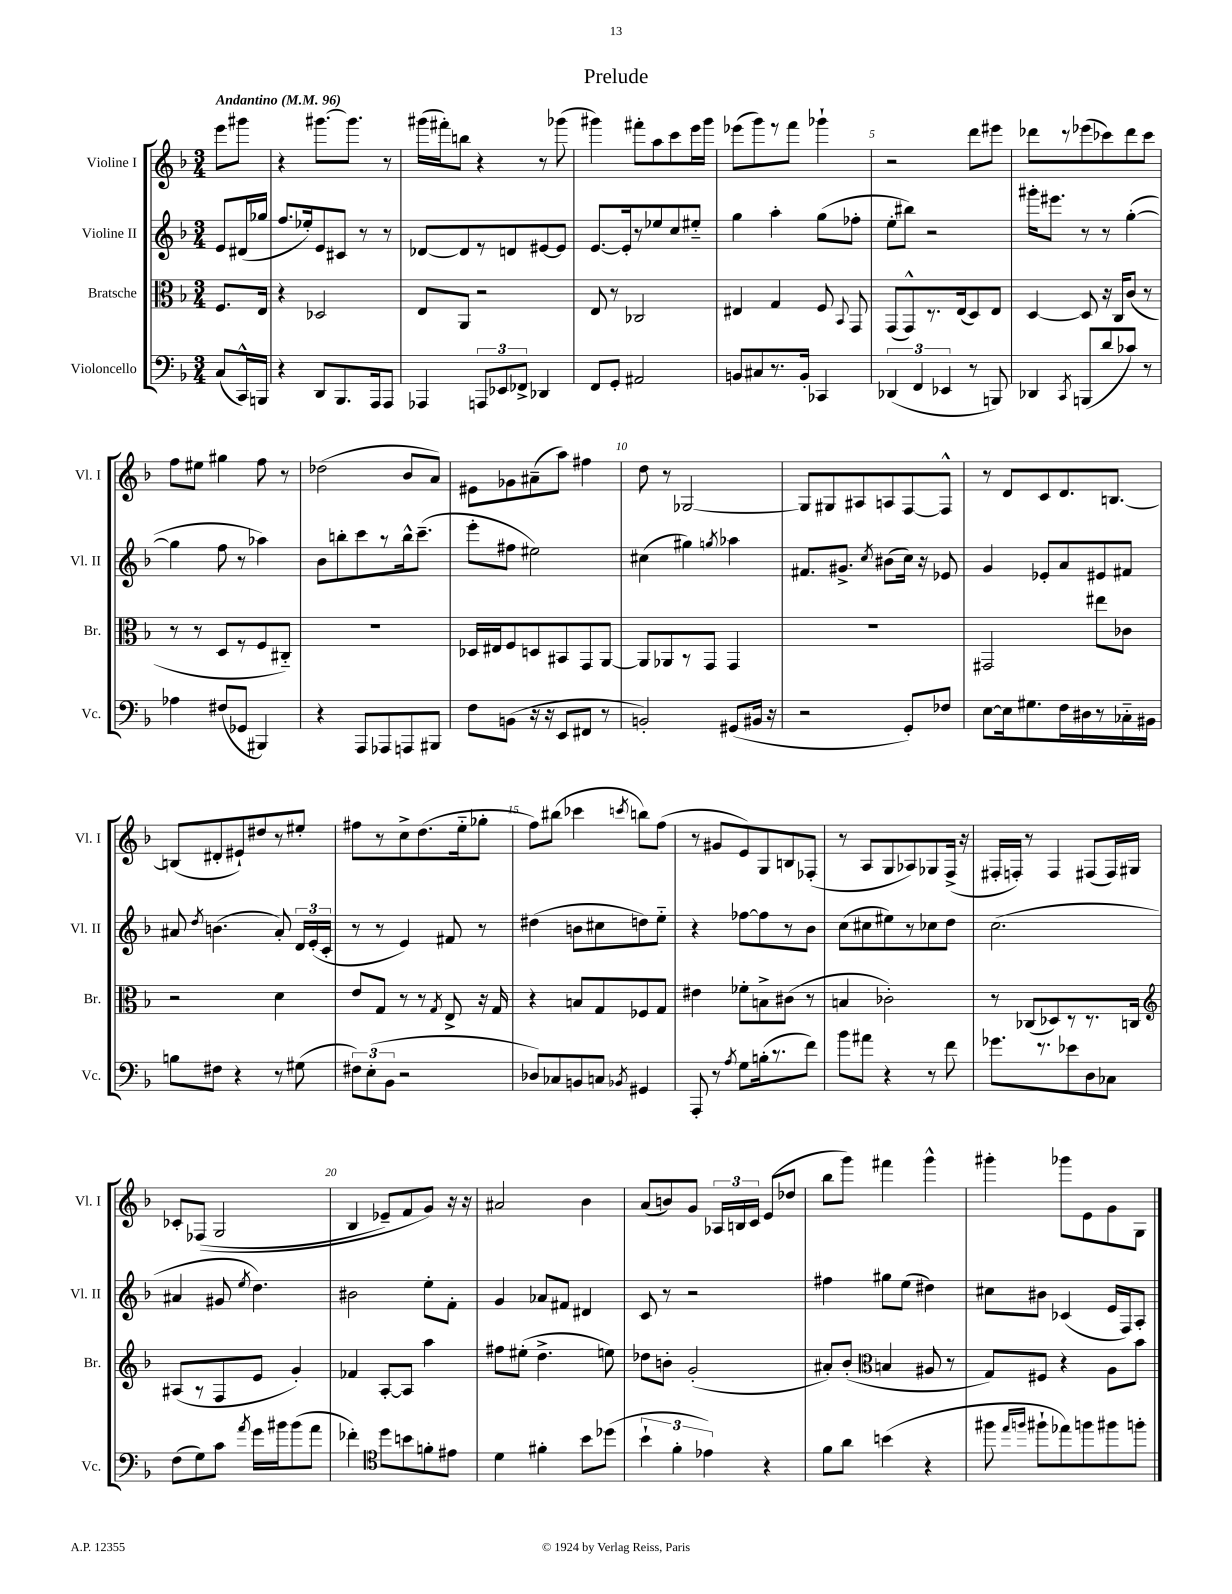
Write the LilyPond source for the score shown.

\header { title = "Prelude" }
<<
\new StaffGroup <<
\new Staff = "s0" \with { instrumentName = "Violine I" shortInstrumentName = "Vl. I" } {
    \clef treble \key f \major \numericTimeSignature \time 3/4 \partial 4 \tempo "Andantino" 4 = 96
    \autoBeamOff e'''8[ gis'''8] |
    r4 gis'''8.[~ gis'''8.] r8 |
    gis'''16[( fis'''16-.) b''8] r4 r8 ges'''8( |
    gis'''4) fis'''8[-. a''8 c'''8 e'''16 gis'''16] |
    ees'''8[( g'''8) r8 f'''8] ges'''4-! |
    r2 d'''8[ eis'''8] |
    des'''8[ r8 ees'''8( ces'''8) des'''8 ces'''8] |
    f''8[ eis''8] gis''4 f''8 r8 |
    des''2( bes'8[ a'8]) |
    eis'8[ ges'8 ais'8--( a''8]) fis''4 |
    d''8 r8 ges2~ |
    ges8[ gis8 ais8 a8 f8~ f8]-^ |
    r8 d'8[ c'8 d'8. b8.]~ |
    b8[( dis'8-. eis'8-!) dis''8 r8 eis''8]-. |
    fis''8[ r8 c''8-> d''8.( e''16-_ ges''8]-. |
    f''8[) bis''8]( ces'''4 \acciaccatura { c'''8 } b''8[) f''8]( |
    r8 gis'8[ e'8) g8 b8 fes8]-.( |
    r8 a8[ g8 aes8) ges8 f16]->( r16 |
    fis16[-. f16]-.) r8 f4 fis8[( fis16) gis16] |
    ces'8[-. fes8](\( g2 |
    bes4 ees'8[--) f'8 g'8]\) r16 r16 |
    ais'2 bes'4 |
    a'8[( b'8) g'8] \tuplet 3/2 { aes16[ b16 c'16] } e'8[( des''8] |
    bes''8[ g'''8]) fis'''4 g'''4-^ |
    gis'''4-. ges'''8[ e'8 g'8 g8] \bar "|." |
}
\new Staff = "s1" \with { instrumentName = "Violine II" shortInstrumentName = "Vl. II" } {
    \clef treble \key f \major \numericTimeSignature \time 3/4 \partial 4
    \autoBeamOff e'8[ dis'16( ges''16] |
    f''8.[ ees''16-.) e'8 cis'8] r8 r8 |
    des'8[~ des'8 r8 d'8 eis'8~ eis'8] |
    e'8.[~ e'16-. r8 ees''8 c''8 eis''8]-_ |
    g''4 a''4-. g''8[( fes''8]-. |
    e''8[-. bis''8]) r2 |
    gis'''16[-. eis'''8.] r8 r8 g''4~-.( |
    g''4 f''8 r8 aes''4) |
    bes'8[ b''8-. c'''8 r8 b''16-^ c'''8.]--( |
    e'''8[-. fis''8] eis''2) |
    cis''4( gis''4) \acciaccatura { g''8 } aes''4 |
    fis'8.[ gis'8.]-> \acciaccatura { c''8 } bis'8[( c''16]) r16 ees'8 |
    g'4 ees'8[-. a'8 eis'8 fis'8] |
    ais'8 \acciaccatura { d''8 } b'4.( ais'8-.) \tuplet 3/2 { d'16[ e'16-.( c'16]-. } |
    r8 r8 e'4) fis'8 r8 |
    dis''4( b'8[ cis''8 d''8) e''8]-_ |
    r4 fes''8[~ fes''8 r8 bes'8] |
    c''8[( cis''8 eis''8) r8 ces''8 d''8] |
    c''2.( |
    ais'4 gis'8 \acciaccatura { e''8 } d''4.) |
    bis'2 e''8[-. f'8]-. |
    g'4 aes'8[ fis'8] dis'4 |
    c'8 r8 r2 |
    fis''4 gis''8[ e''8]( dis''4) |
    cis''8[ bis'8] ces'4( e'16[ f16) a8]-. \bar "|." |
}
\new Staff = "s2" \with { instrumentName = "Bratsche" shortInstrumentName = "Br." } {
    \clef alto \key f \major \numericTimeSignature \time 3/4 \partial 4
    \autoBeamOff f8.[ e16] |
    r4 des2 |
    e8[ a,8] r2 |
    e8 r8 ces2 |
    eis4 g4 f8 \appoggiatura { bes,8 } g,8 |
    g,8[( g,8-^) r8. e16( d8) e8] |
    d4~ d8 r16 c16[ c'8]( r8 |
    r8 r8 d8[ r8 f8 cis8]-_) |
    R2. |
    des16[ eis16 f8 d8 bis,8 g,8 a,8]~ |
    a,8[ aes,8 r8 g,8] g,4 |
    R2. |
    gis,2 eis''8[ ces'8] |
    r2 d'4 |
    e'8[ g8] r8 r8 \acciaccatura { g8 } e8-> r16 g16 |
    r4 b8[ g8 fes8 g8] |
    eis'4 fes'8[-. b8-> cis'8]( r8 |
    b4 ces'2-.) |
    r8 ces8[( des8) r8 r8. c16] |
    \clef treble ais8[( r8 f8 e'8] g'4-.) |
    fes'4 a8[~-. a8] a''4 |
    fis''8[ eis''8]-.( d''4.-> e''8) |
    des''8[ b'8]-. g'2-.( |
    ais'8[-.) bes'8]-.( \clef alto b4 ais8 r8 |
    g8[) fis8] r4 a8[ bes'8] \bar "|." |
}
\new Staff = "s3" \with { instrumentName = "Violoncello" shortInstrumentName = "Vc." } {
    \clef bass \key f \major \numericTimeSignature \time 3/4 \partial 4
    \autoBeamOff c8[( c,16-^) b,,16] |
    r4 d,8[ bes,,8. a,,16 a,,8] |
    aes,,4 \tuplet 3/2 { a,,8[ ees,8 fes,8]-> } des,4 |
    f,8[ g,8]-. ais,2 |
    b,8[ cis8 r8. b,16]-. ces,4 |
    \tuplet 3/2 { des,4( f,4 ees,4 } r8 b,,8) |
    des,4 \acciaccatura { c,8 } b,,8[( d'8 ces'8]) r8 |
    aes4 fis8[( ges,8] bis,,4) |
    r4 a,,8[ aes,,8 a,,8 bis,,8] |
    f8[ b,8]( r16 r16 e,8[ fis,8] r8 |
    b,2-.) gis,8[( bis,16] r16 |
    r2 g,8[-.) fes8] |
    e8[~ e16 gis8. f16 dis16 r8 ces16-_ bis,16] |
    b8[ fis8] r4 r8 gis8( |
    \tuplet 3/2 { fis8[) e8-.( bes,8] } r2 |
    des8[) ces8 b,8 c8] \acciaccatura { bes,8 } gis,4 |
    a,,8-. r8 \acciaccatura { a8 } g8[ b16-.( r8. f'8]) |
    bes'8[ ais'8] r4 r8 f'8 |
    ges'8.[ r8. ees'8 d8 ces8] |
    f8[( g8) c'8] \acciaccatura { a'8 } g'16[ bis'16 bis'8( a'8] |
    fes'4-.) \clef tenor d''8[ b'8 f'8-. eis'8] |
    d'4 fis'4-. bes'8[ des''8]( |
    \tuplet 3/2 { bes'4-! f'4-. ees'4) } r4 |
    f'8[ a'8] b'4( r4 |
    fis''8 \grace { e''16[ f''16] } fis''8[-! ees''8) f''8 fis''8 f''8]-. \bar "|." |
}
>>
>>
\layout { \context { \Score \override BarNumber.break-visibility = ##(#f #t #t) barNumberVisibility = #(every-nth-bar-number-visible 5) } }
